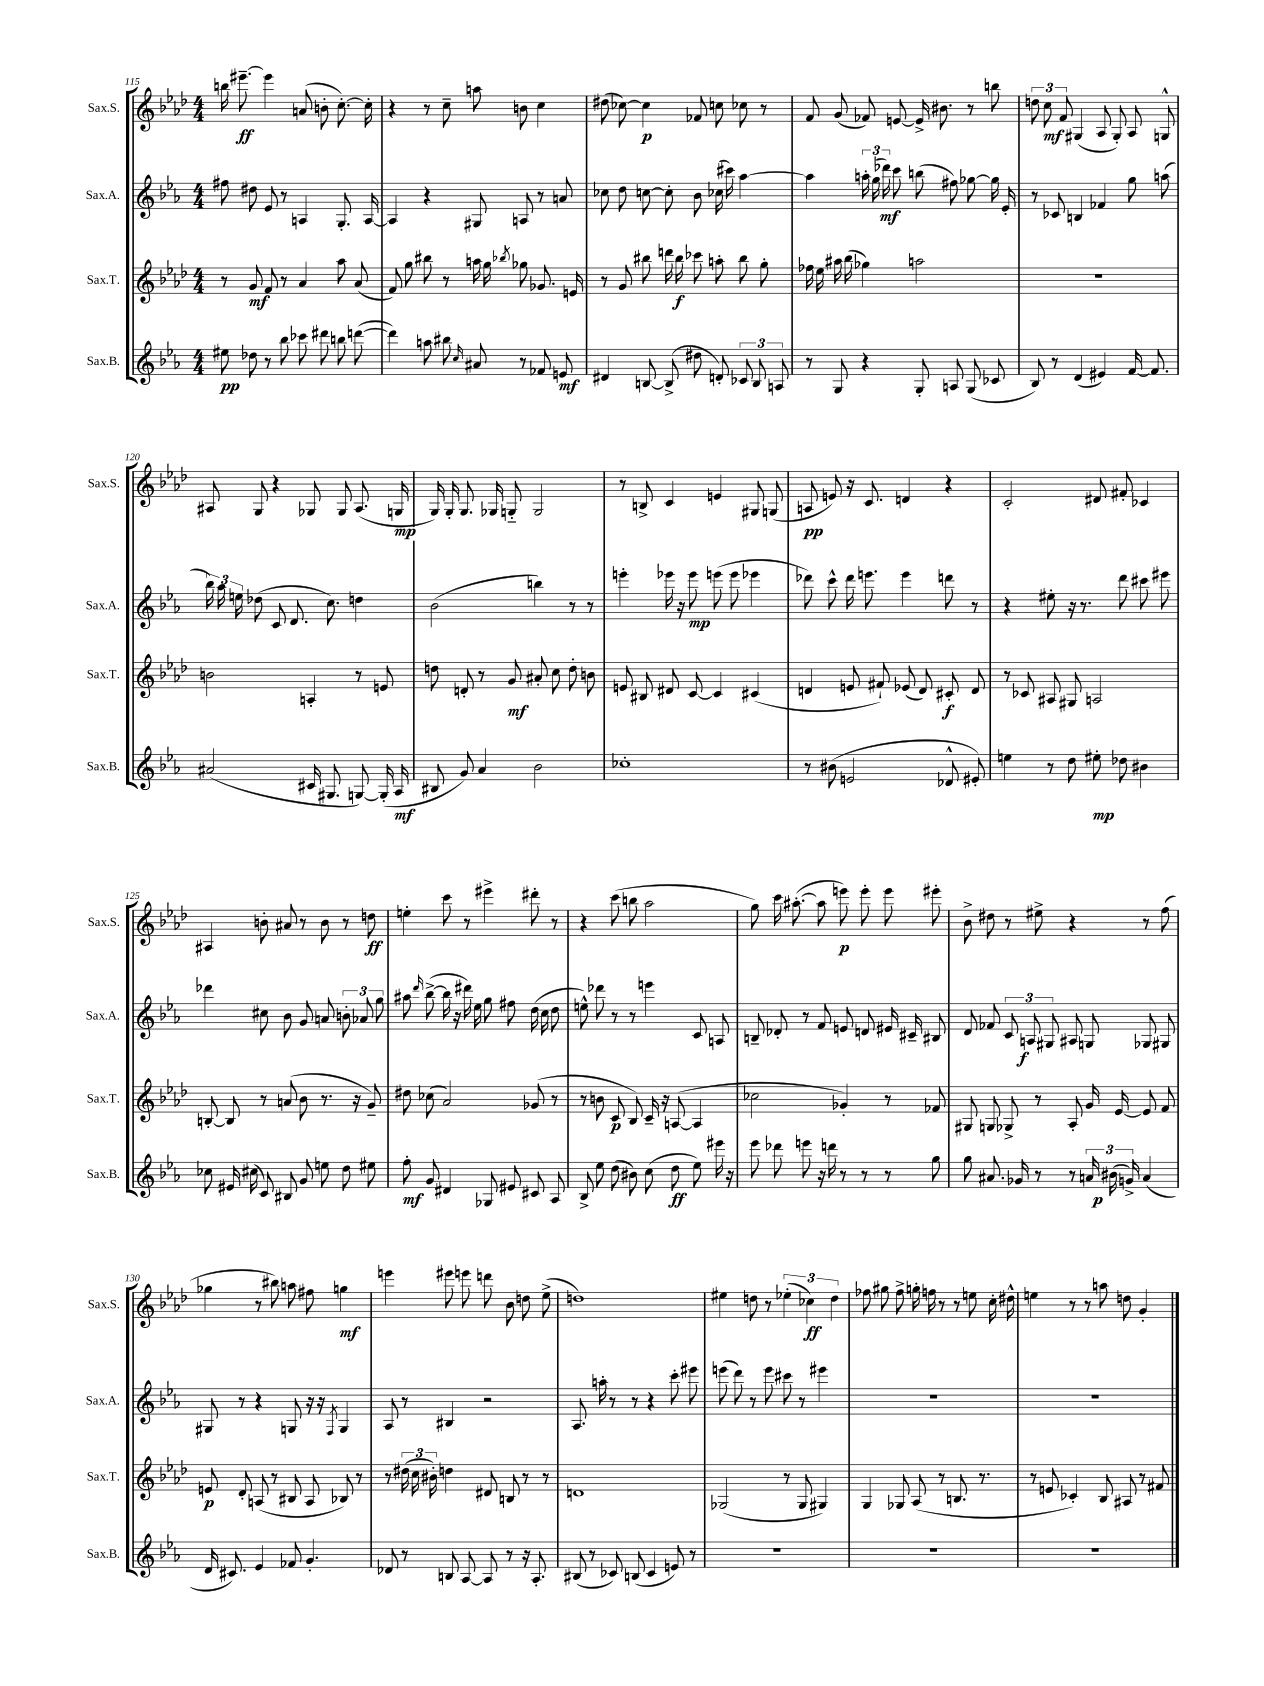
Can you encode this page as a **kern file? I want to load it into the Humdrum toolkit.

**kern	**kern	**kern	**kern
*staff4	*staff3	*staff2	*staff1
*clefG2	*clefG2	*clefG2	*clefG2
*k[b-e-a-]	*k[b-e-a-d-]	*k[b-e-a-]	*k[b-e-a-d-]
*M4/4	*M4/4	*M4/4	*M4/4
8ee#	8r	8ff#	16bb
.	.	.	[8.eee#~
8dd-	8g	8dd#	.
8r	8f	8e-	4eee#]
8bb-	8r	8r	.
8ccc-	4a-	4A	(8a
8ddd#	.	.	8b'
8bb	8aa-	8.G'	[8.cc')
([8ddd	(8a-	.	.
.	.	[16A	16cc']
=	=	=	=
4ddd])	8f)	4A]	4r
.	8gg	.	.
8aa	8bb#	4r	8r
8bb#	8r	.	8cc~
16qqcc	.	.	.
8a#	16aa	8G#	8aa
.	16gg	.	.
.	8qbb-	.	.
8r	8gg-	8A	8b
8f-	8.g-	8r	4cc
8e	.	8a	.
.	16e	.	.
=	=	=	=
4d#	8r	8cc-	(8dd#
.	8g	8dd	[8cc-)
[8B	8bb#	[8cc	4cc-]
(8B^]	16ddd	8cc']	.
.	16bb#	.	.
8dd#	8ccc-	8b-	8f-
8d')	8aa'	(16cc-	8cc
.	.	16ccc#)	.
12c-	8bb#	[4aa-	8cc-
12B	.	.	.
.	8gg'	.	8r
12A	.	.	.
=	=	=	=
8r	16ff-	4aa-]	8f
.	16ee-	.	.
8G	16aa#	.	(8g
.	(16bb-	.	.
4r	4gg-)	24aa'	8f-)
.	.	(24gg	.
.	.	24ddd-)	.
.	.	8ccc	[8e
8G'	2aa	(8bb	16e^]
.	.	.	8.b#
8A	.	8ff#)	.
(8G	.	[8gg-	8r
8c-	.	16gg-]	8bb
.	.	16e-'	.
=	=	=	=
8B-)	1r	8r	12dd
.	.	.	12cc
8r	.	8c-	.
.	.	.	12f
(4d	.	4B	(4G#
4e#)	.	4f-	8A-
.	.	.	8G#')
[16f	.	8gg	8A-
8.f]	.	.	.
.	.	(8aa	8G^^
=	=	=	=
(2a#	2b	24bb-)	8A#
.	.	24aa-	.
.	.	24ee	.
.	.	(8dd-	8G
.	.	8c	4r
.	.	8.d	.
16c#	4A'	.	8G-
8.G#	.	8.cc)	.
.	.	.	8G-
[8G)	8r	4dd	(8.A#
(16G']	8e	.	.
16A-	.	.	16G
=	=	=	=
8B#	8dd	(2b-	16G)
.	.	.	16G'
8g)	8d'	.	8.G
4a-	8r	.	.
.	.	.	16G-
.	8g	.	8G'~
2b-	8a#'	4bb)	2G
.	8cc	.	.
.	8dd'	8r	.
.	8b	8r	.
=	=	=	=
1cc-'	8e	4eee'	8r
.	8B#	.	8B^
.	8d#	16eee-	4c
.	.	16r	.
.	[8c	8eee-	.
.	4c]	(8eee	4e
.	.	8eee	.
.	(4c#	4eee-	8G#
.	.	.	(8G
=	=	=	=
8r	4d	8ddd-)	8A
(8b#	.	8ccc^^	8e)
2e	8e	16ddd-	16r
.	.	8.eee	8.c
.	8f#`)	.	.
.	(8e-	4eee	4d
.	8d)	.	.
8d-^^	8c#'	8ddd	4r
8e#')	8d	8r	.
=	=	=	=
4ee	8r	4r	2c'
.	8c-	.	.
8r	8A#	8ee#'	.
8dd	8G#	16r	.
.	.	8.r	.
8ee#'	2A	.	8d#
8dd-	.	8ddd	8f#'
4b#	.	8ccc#	4c-
.	.	8eee#	.
=	=	=	=
8cc-	[8B'	4ddd-	4A#
16e#	8B]	.	.
(16cc#	.	.	.
8c)	8r	8cc#	8b'
8B#	(8a	8b-	8a#
8g	8b-	8g	8r
8ee	8.r	8a	8b
8dd	.	12b'	8r
.	16r	.	.
.	.	12a-	.
8ee#	8g~)	.	8dd
.	.	12gg	.
=	=	=	=
8ff'	8dd#	8aa#	4ee'
.	.	16qqddd	.
8g	(8cc-	([8bb-^	.
4d#	2a-)	16bb-]	8ccc
.	.	16r	.
.	.	16ddd#)	8r
.	.	16ee-	.
8G-	.	8gg	4eee#^
8e#	.	8ff#	.
8c#	(8g-	(16dd	8ddd#'
.	.	16cc	.
8A-	8r	8dd	8r
=	=	=	=
8B-^	8r	8ee^^)	4r
8ee-	8b	8ddd-	.
(8dd	8c	8r	(8ccc
8b#)	8B-)	8r	8bb
(8cc	16c~	4eee	2aa-
.	16r	.	.
8dd	([8A	.	.
8ee-)	4A]	8c	.
16eee#	.	8A	.
16r	.	.	.
=	=	=	=
8eee-	2cc-	8B~	8gg)
8ddd-	.	8d-'	16ccc
.	.	.	([8.aa#'
8eee	.	8r	.
16r	.	8f	8aa#]
16ddd	.	.	.
8r	4g-')	8e	8eee)
8r	.	8d	8eee'
8r	8r	16e#	8eee
.	.	16c#~	.
8gg	8f-	8B#	8eee#'
=	=	=	=
8gg	8G#	8d	8b-^
8.a#	8G	8f-	8dd#
.	8G-^	12c	8r
16g-	.	.	.
.	.	12A	.
8r	8r	.	8ee#^
.	.	12G#	.
8r	8A-'	8A#	4r
24a	16g	8G	.
(24b#	.	.	.
.	[16e-	.	.
24g^)	.	.	.
(4a	8e-]	8G-	8r
.	8f	8G#	(8ff
=	=	=	=
16d	8e	8G#	4gg-
8.c#)	.	.	.
.	8d-'	8r	.
4e-	(8A	4r	8r
.	8r	.	8bb#)
8f-	8B#	8G	8aa
4.g'	8A	16r	8ff#
.	.	16r	.
.	.	8qF	.
.	8B-)	4G	4gg
.	8r	.	.
=	=	=	=
8d-	8r	8A-	4eee
8r	(24dd#	8r	.
.	24cc	.	.
.	24b#')	.	.
8B	4dd	4B#	8eee#
[8A-	.	.	8eee
8A-]	8d#	2r	8ddd
8r	8B	.	8b-
16r	8r	.	8dd
8.A-'	.	.	.
.	8r	.	(8ee-^
=	=	=	=
(8B#	1d	8.A-	1dd)
8r	.	.	.
.	.	16aa'	.
8c-)	.	8r	.
(8B	.	8r	.
4c-	.	4r	.
8e)	.	8ccc'	.
8r	.	8eee#	.
=	=	=	=
1r	(2G-	(8eee	4ee#
.	.	8ddd)	.
.	.	8r	8dd
.	.	8eee	8r
.	8r	8ccc#	(6ee-'
.	8G-	8r	.
.	.	.	6cc-)
.	4G#)	4eee#	.
.	.	.	6dd
=	=	=	=
1r	4G	1r	8ff-
.	.	.	8gg#
.	8G-	.	8ff-^
.	(8A-	.	16gg'
.	.	.	16ff
.	8r	.	8r
.	8.B	.	8r
.	.	.	8ee
.	8.r	.	.
.	.	.	16cc'
.	.	.	16dd#^^
=	=	=	=
1r	8r	1r	4ee
.	8e	.	.
.	4c-')	.	8r
.	.	.	8r
.	8B-	.	8aa
.	8A#	.	8dd
.	8r	.	4g'
.	8f#	.	.
==	==	==	==
*-	*-	*-	*-
